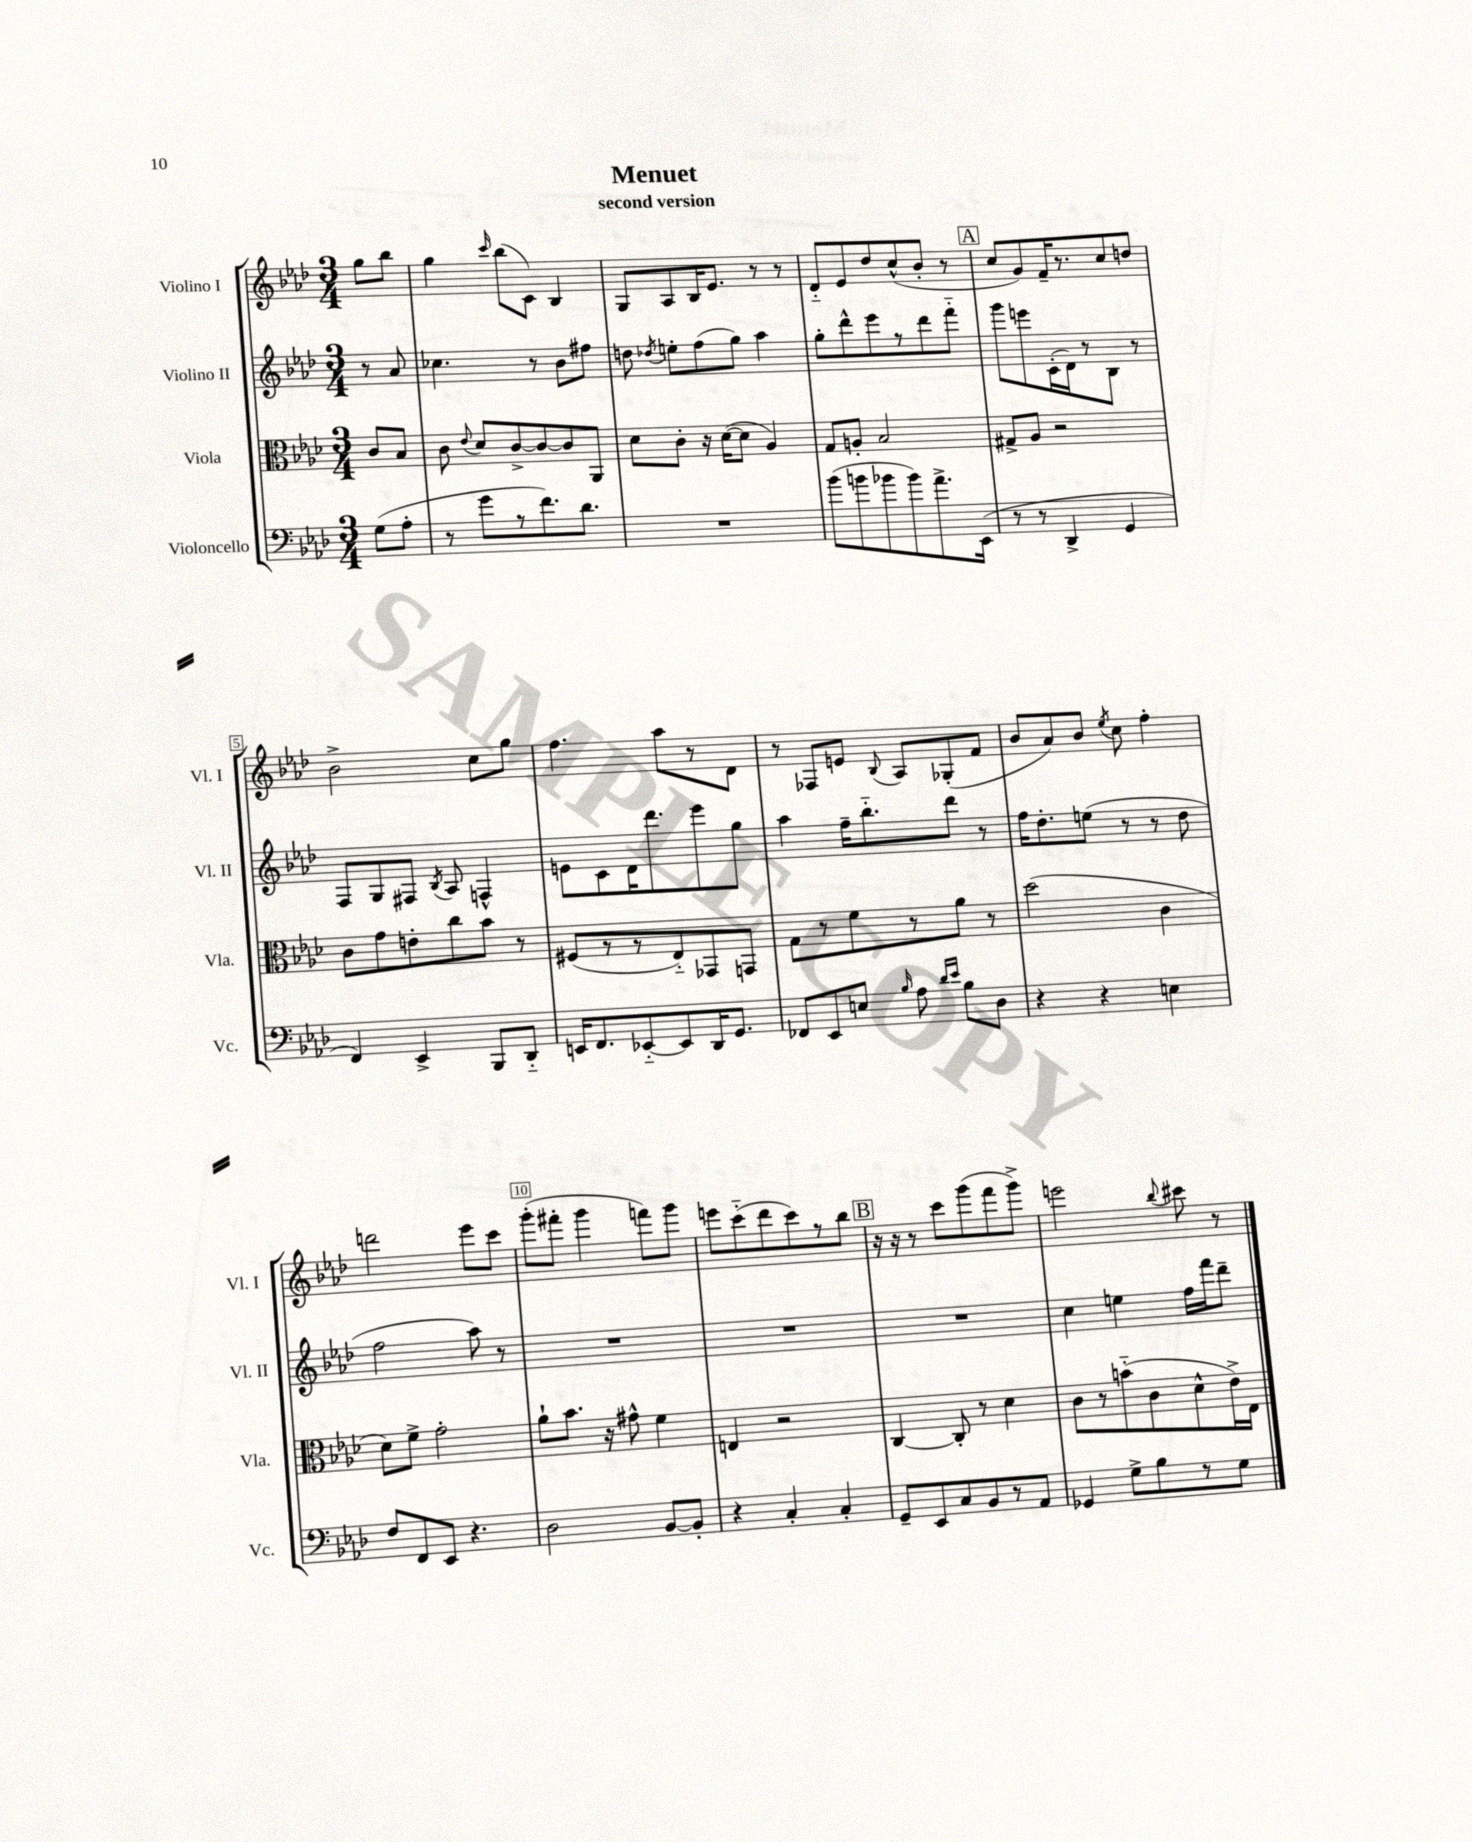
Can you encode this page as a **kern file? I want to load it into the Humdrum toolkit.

**kern	**kern	**kern	**kern
*part4	*part3	*part2	*part1
*staff4	*staff3	*staff2	*staff1
*I"Violoncello	*I"Viola	*I"Violino II	*I"Violino I
*I'Vc.	*I'Vla.	*I'Vl. II	*I'Vl. I
*clefF4	*clefC3	*clefG2	*clefG2
*k[b-e-a-d-]	*k[b-e-a-d-]	*k[b-e-a-d-]	*k[b-e-a-d-]
*M3/4	*M3/4	*M3/4	*M3/4
=	=	=	=
(8G\L	8c/L	8r	8gg\L
8A-'\J	8B-/J	8a-/	8bb-\J
=1	=1	=1	=1
8r	8c\	4.cc-X\	4gg\
.	8qqe-/	.	.
8g\L	8d-/L	.	.
.	.	.	16qqccc/
8r	[8c^/	.	(8bb-\L
8.f\)	8c/_	8r	8c\J)
.	8c/]	8b-\L	4B-/
8.d-\J	.	.	.
.	8AA-/J	8ff#X\J	.
=2	=2	=2	=2
2.r	8d-\L	8ddn\	8G/L
.	.	8qdd-X/	.
.	8c'\J	8een'\L	8A-/
.	16r	(8ff\	16B-/K
.	([16d-\KL	.	8.e-/J
.	8d-\J]	8gg\J)	.
.	4A-/)	4aa-\	8r
.	.	.	8r
=3	=3	=3	=3
(8b-\L	8G/L	8gg'\L	8d-/L
8bn\	8An'/J	8ddd-^^\	8e-/
8b-X\	2B-/	8eee-\	8dd-/
8b-\)	.	8r	(8cc^^/
8.a-^\	.	8ddd-\	8b-'/J
.	.	8fff\J	8r
(16EE-\Jk	.	.	.
!!LO:REH:place=s1:t=A
=4	=4	=4	=4
8r	8G#X^/L	8ggg\L	8cc/L
8r	8A-/J	8eeen\	8g/)
4DD-^/	2r	(16c'\L	16f~/K
.	.	16d-\J)	8.r
.	.	8r	.
4GG/	.	8B-\J	8cc/
.	.	8r	8ddn/J
!!LO:LB:g=z
=5	=5	=5	=5
4FF/)	8c\L	8F/L	2b-^\
.	8g\	8G/	.
4EE-^/	8en'\	8F#X/J	.
.	.	8qB-/	.
.	8cc\	8A-/	.
8BBB-/L	8b-\J	4Fn^^/	8cc\L
8DD-/J	8r	.	8gg\J
=6	=6	=6	=6
16EEn/KL	(8F#X/L	8en\L	4.ff\
8.FF/	.	.	.
.	8r	8c\	.
[8EE-X/	8r	16d-\K	.
.	.	8.ddd-\	.
8EE-/]	8E-/)	.	8aa-\L
16DD-/K	8GG-X/	8eee-\	8r
8.GG/J	.	.	.
.	8GGn/J	8gg\J	8d-\J
=7	=7	=7	=7
8FF-X/L	8G\L	4aa-\	8r
8EE-/	8r	.	8F-X/L
8En/J	8f\	16ff~\KL	8en/J
.	.	8.bb-\	.
16qqB-/	.	.	8qqB-/
8A-\	8r	.	8A-/L
16qqd-/LL	.	.	.
16qqe-/JJ	.	.	.
8B-\L	8a-\J	8ddd-\J	(8G-X'/
8D-\J	8r	8r	8f/J
=8	=8	=8	=8
4r	(2dd-\	16ff\KL	8b-/L
.	.	8.dd-'\	.
.	.	.	8a-/)
4r	.	(8een\J	8b-/J
.	.	.	8qee-/
.	.	8r	8cc\
4En\	4c\	8r	4ff'\
.	.	8dd-\	.
!!LO:LB:g=z
=9	=9	=9	=9
8F/L	8d-\L)	2ff\	2dddn\
8FF/	8f^\J	.	.
8EE-/J	2g'\	.	.
4.r	.	.	.
.	.	8aa-\)	8eee-\L
.	.	8r	8ccc\J
=10	=10	=10	=10
2D-\	8a-`\L	2.r	(8ggg'\L
.	8.b-\J	.	8fff#X'\J
.	.	.	4ggg\
.	16r	.	.
.	8g#X^^\	.	.
[8BB-/L	4f\	.	8fffn\L)
8BB-'/J]	.	.	8ggg\J
=11	=11	=11	=11
4r	4En/	2.r	8eeen\L
.	.	.	(8ccc\
4C'/	2r	.	8ddd-\
.	.	.	8ccc\)
4C'/	.	.	8r
.	.	.	8bb-\J
!!LO:REH:place=s1:t=B
=12	=12	=12	=12
8GG~/L	[4C/	2.r	16r
.	.	.	16r
8EE-/	.	.	8r
8C/	8C'/]	.	8ccc\L
8BB-/	8r	.	(8ggg\
8r	4d-\	.	8fff\
8AA-/J	.	.	8ggg^\J)
=13	=13	=13	=13
4GG-X/	8c\L	4cc\	2eeen\
.	8r	.	.
8G^\L	(8bn\	4een\	.
8B-\	8c\	.	.
.	.	.	8qqbb-/
8r	8d-^^\	16ff\LL	8ccc#X\
.	.	16fff\J	.
8G\J	16e-^\L)	8ddd-~\J	8r
.	16E-\JJ	.	.
==	==	==	==
*-	*-	*-	*-
